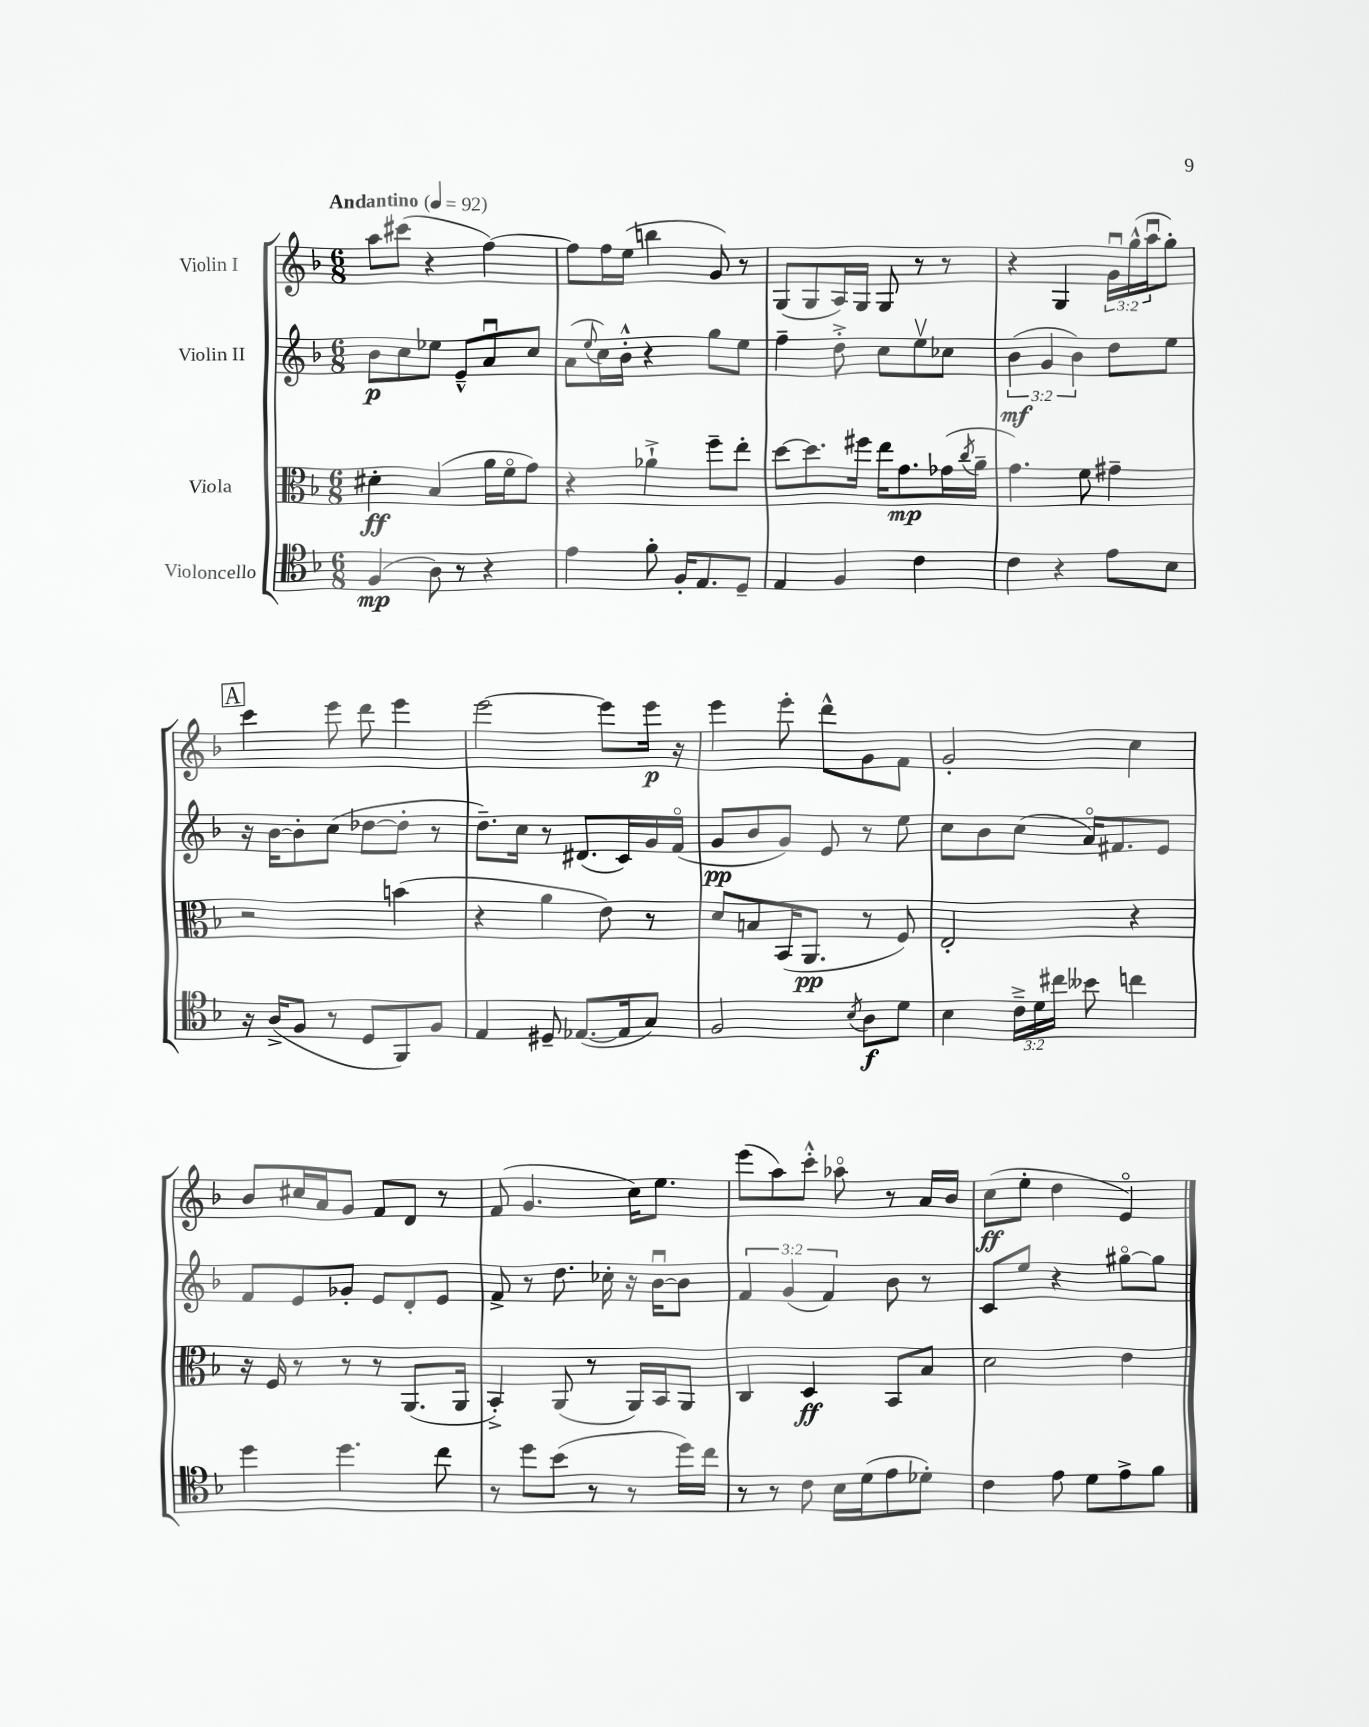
<<
\new StaffGroup <<
\new Staff = "s0" \with { instrumentName = "Violin I" } {
    \clef treble \key f \major \numericTimeSignature \time 6/8 \override Staff.TupletNumber.text = #tuplet-number::calc-fraction-text \tempo "Andantino" 4 = 92
    a''8 cis'''8( r4 f''4~) |
    f''8 f''16 e''16( b''4 g'8) r8 |
    g8( g8 a16) g16 g8 r8 r8 |
    r4 g4 \tuplet 3/2 { g'16\downbow g''16-^( a''16\downbow } g''8-.) |
    \mark \markup { \box "A" } c'''4 e'''8 d'''8 e'''4 |
    e'''2~ e'''8 e'''16\p r16 |
    e'''4 e'''8-. d'''8-^ g'8 f'8 |
    g'2-. c''4 |
    bes'8 cis''16 a'16 g'8 f'8 d'8 r8 |
    f'8( g'4. c''16) e''8. |
    e'''8( a''8) c'''8-.-^ aes''8\flageolet r8 a'16 bes'16 |
    c''8\ff( e''8-. d''4 e'4\flageolet) \bar "|." |
}
\new Staff = "s1" \with { instrumentName = "Violin II" } {
    \clef treble \key f \major \numericTimeSignature \time 6/8 \override Staff.TupletNumber.text = #tuplet-number::calc-fraction-text
    bes'8\p c''8 ees''8 e'8---^ a'8\downbow c''8 |
    a'8( \appoggiatura { e''8 } c''16) bes'16-.-^ r4 g''8 e''8 |
    f''4-- d''8-.-> c''8 e''8\upbow ces''8 |
    \tuplet 3/2 { bes'4\mf( g'4 bes'4) } d''8 e''8 |
    \mark \markup { \box "A" } r16 bes'16~ bes'8-. c''8( des''8~ des''8-. r8 |
    d''8.--) c''16 r8 dis'8.( c'16) g'16 f'16\flageolet( |
    g'8\pp bes'8 g'8) e'8 r8 e''8 |
    c''8 bes'8 c''8( a'16\flageolet) fis'8. e'8 |
    f'8 e'8 ges'8-. e'8 d'8-. e'8 |
    f'8-> r8 d''8. ces''16-. r16 bes'16~\downbow bes'8 |
    \tuplet 3/2 { f'4 g'4( f'4) } bes'8 r8 |
    c'8 e''8 r4 gis''8~\flageolet gis''8 \bar "|." |
}
\new Staff = "s2" \with { instrumentName = "Viola" } {
    \clef alto \key f \major \numericTimeSignature \time 6/8
    dis'4-.\ff bes4( a'16 f'16\flageolet g'8) |
    r4 aes'4-!-> f''8-- e''8-. |
    d''8~ d''8. fis''16 e''16 g'8.\mp ges'16( \acciaccatura { c''8 } a'16-- |
    g'4.) f'8 gis'4-- |
    \mark \markup { \box "A" } r2 b'4( |
    r4 a'4 e'8) r8 |
    d'8 b8 bes,16( a,8.\pp r8 f8) |
    e2-. r4 |
    r16 f16 r8 r8 r8 a,8.( a,16 |
    bes,4-.->) a,8( r8 a,16) bes,16 a,8 |
    c4 d4\ff bes,8 bes8 |
    d'2 e'4 \bar "|." |
}
\new Staff = "s3" \with { instrumentName = "Violoncello" } {
    \clef tenor \key f \major \numericTimeSignature \time 6/8 \override Staff.TupletNumber.text = #tuplet-number::calc-fraction-text
    f4\mp( a8) r8 r4 |
    e'4 f'8-. f16-. e8. d8-- |
    e4 f4 c'4 |
    c'4 r4 e'8 bes8 |
    \mark \markup { \box "A" } r16 a16->( f8 r8 d8 f,8) f8 |
    e4 dis8-- ees8.~( ees16 g8) |
    f2 \acciaccatura { bes8 } a8\f d'8 |
    bes4 \tuplet 3/2 { c'16---> d'16 cis''16 } beses'8 c''4 |
    d''4 d''4. c''8 |
    r8 d''8 bes'8( r8 r8 d''16) c''16 |
    r8 r8 c'8 bes16 d'16( e'8 des'8-.) |
    c'4 e'8 d'8 e'8-> f'8 \bar "|." |
}
>>
>>
\layout { \context { \Score \remove "Bar_number_engraver" } }
